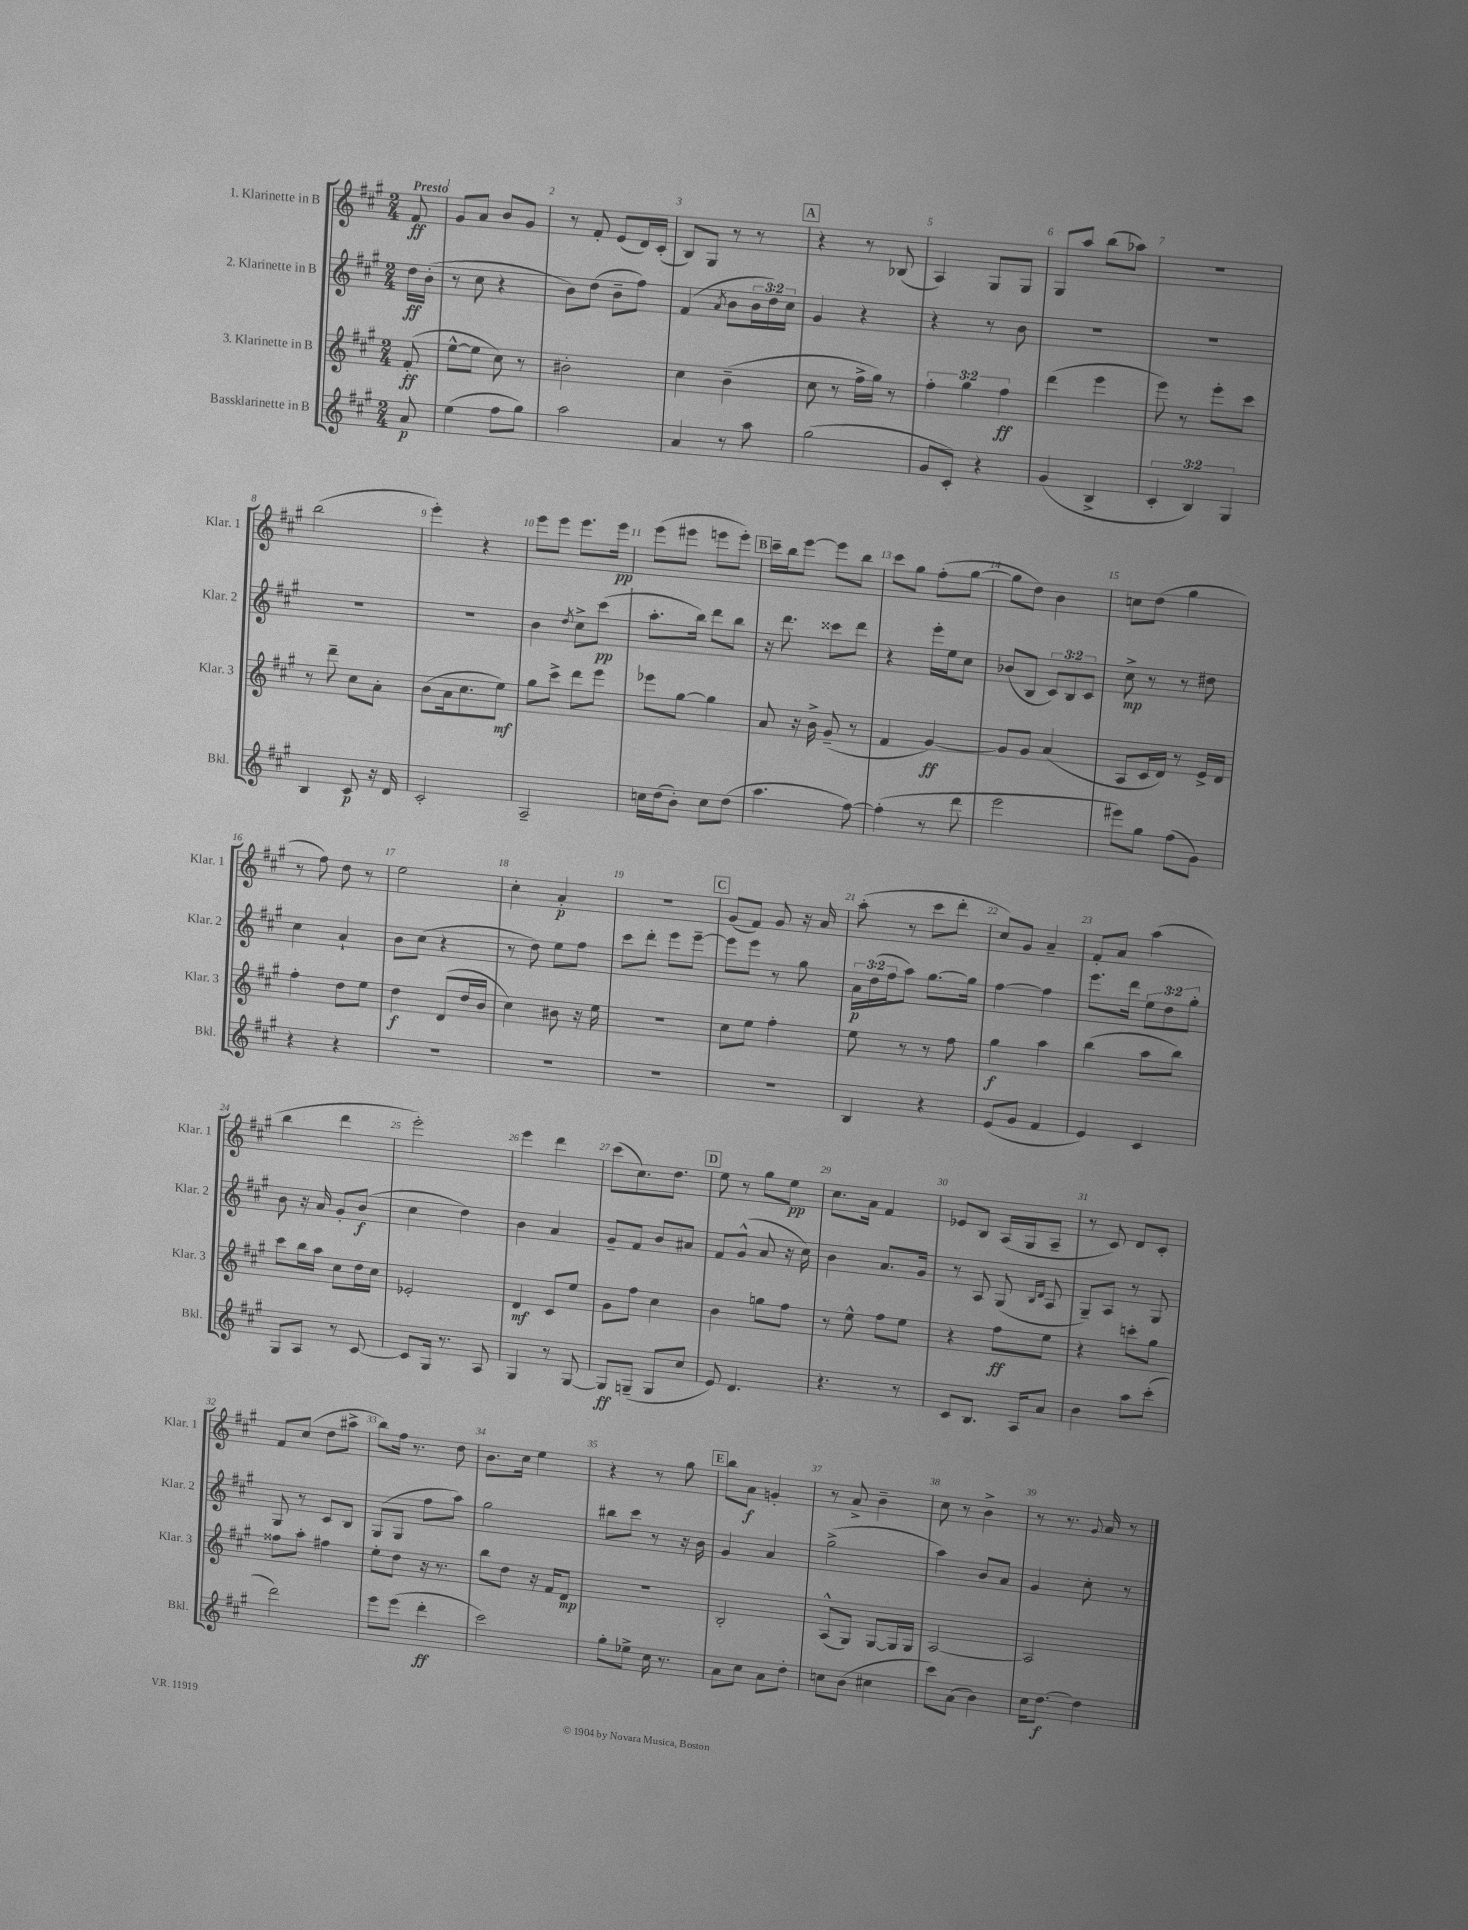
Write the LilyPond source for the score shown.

<<
\new StaffGroup <<
\new Staff = "s0" \with { instrumentName = "1. Klarinette in B" shortInstrumentName = "Klar. 1" } {
    \clef treble \key a \major \numericTimeSignature \time 2/4 \partial 8 \tempo "Presto"
    fis'8\ff |
    gis'8 a'8 b'8 gis'8 |
    r8 fis'8-. e'8( d'16) cis'16-.( |
    b8) gis8 r8 r8 |
    \mark \markup { \box "A" } r4 r8 bes8( |
    a4) gis8 gis8 |
    gis8 a''8 b''8( aes''8) |
    R2 |
    b''2( |
    e'''4-.) r4 |
    e'''8 e'''8 e'''8. e'''16\pp |
    e'''8( eis'''8 e'''8 e'''8-.) |
    \mark \markup { \box "B" } cis'''16-- b''16 e'''8~ e'''8 b''8 |
    cis'''8 gis''8 fis''8-.( gis''8~ |
    gis''8 d''8) b'4 |
    c''8 d''8( gis''4 |
    r8 fis''8) d''8 r8 |
    e''2 |
    cis''4-. a'4-.\p |
    r2 |
    \mark \markup { \box "C" } gis'8( fis'8) gis'8 r16 a'16 |
    a''8-.( r8 cis'''8 d'''8-. |
    cis''8) gis'8 a'4-- |
    fis'8-. a'8 a''4( |
    b''4 d'''4 |
    e'''2-.) |
    e'''4 d'''4 |
    cis'''8( cis''8.) d''8. |
    \mark \markup { \box "D" } e''8 r8 gis''8 e''8\pp |
    cis''8. a'16 fis'4 |
    ees'8 b8 a16( gis16 a8-- |
    r8 cis'8) d'8 cis'8-. |
    fis'8 cis''8( d''8 ais''8-> |
    b''8) fis''16 r8. d''8 |
    b'8. cis''16 e''4 |
    r4 r8 gis''8 |
    \mark \markup { \box "E" } b''8 a'8\f g'4-. |
    r8 a'8-> b'4-- |
    cis''8 r8 b'4-> |
    r8 r8. \appoggiatura { gis'8 } a'16 r8 \bar "|." |
}
\new Staff = "s1" \with { instrumentName = "2. Klarinette in B" shortInstrumentName = "Klar. 2" } {
    \clef treble \key a \major \numericTimeSignature \time 2/4 \override Staff.TupletNumber.text = #tuplet-number::calc-fraction-text \partial 8
    d''16\ff b'16-.( |
    r8 cis''8 r4 |
    b'8) d''8( b'8-- fis''8) |
    fis'4( \acciaccatura { a'8 } b'8 \tuplet 3/2 { b'16 d''16) cis''16 } |
    \mark \markup { \box "A" } gis'4 r4 |
    r4 r8 b'8 |
    R2 |
    R2 |
    R2 |
    R2 |
    b'4 \acciaccatura { d''8 } cis''8-> cis'''8\pp( |
    a''8.-. b''16) d'''8 b''8 |
    \mark \markup { \box "B" } r16 d'''8. cisis'''8 d'''8 |
    r4 e'''16-. e''16 cis''8 |
    bes'8( b8 \tuplet 3/2 { cis'8) b8 cis'8 } |
    cis''8->\mp r8 r8 dis''8 |
    cis''4 a'4-! |
    b'8 cis''8( r4 |
    r8 d''8) e''8 fis''8 |
    cis'''8 d'''8-. e'''8 e'''8~-- |
    \mark \markup { \box "C" } e'''8 e'''8 r8 gis''8 |
    \tuplet 3/2 { a'16\p d''16( fis''16 } a''8) gis''8.~ gis''16 |
    fis''4~ fis''4 |
    e'''8. d'''16 \tuplet 3/2 { e''8 d''8 gis''8-. } |
    b'8 r16 a'16 gis'8-. b'8\f( |
    cis''4 d''4) |
    b'4 a'4 |
    gis'8-- fis'8 b'8 ais'8 |
    \mark \markup { \box "D" } fis'8 gis'8-^( a'8 r16 cis''16) |
    b'4 a'8. gis'16 |
    r8 a8 gis8( \grace { b16 d'16 } a8 |
    gis8--) a8 r8 gis8 |
    gis8 r8 cis'8 b8 |
    gis8( gis8 fis''8 a''8) |
    gis''2 |
    bis''8 cis'''8 r8 r16 b'16 |
    \mark \markup { \box "E" } gis'4 a'4 |
    gis''2->( |
    a''4) b'8 a'8 |
    gis'4 cis''8-. r8 \bar "|." |
}
\new Staff = "s2" \with { instrumentName = "3. Klarinette in B" shortInstrumentName = "Klar. 3" } {
    \clef treble \key a \major \numericTimeSignature \time 2/4 \override Staff.TupletNumber.text = #tuplet-number::calc-fraction-text \partial 8
    fis'8-.\ff( |
    e''8~-^ e''8 cis''8) r8 |
    bis'2-. |
    cis''4 b'4--( |
    \mark \markup { \box "A" } cis''8 r8 fis''16-> gis''16) r8 |
    \tuplet 3/2 { fis''4-. gis''4 fis''4\ff } |
    d'''4( e'''4 |
    e'''8) r8 e'''8-. cis'''8 |
    r8 d'''8-- cis''8 a'8-. |
    b'8( a'16 cis''8. e''8\mf) |
    gis''8 cis'''8-> d'''8 e'''8 |
    ees'''8 gis''8~ gis''4 |
    \mark \markup { \box "B" } a'8 r16 b'16-> gis'8--( r8 |
    fis'4 gis'4~\ff) |
    gis'8 gis'8 a'4( |
    a8 cis'16 d'16) r8 e'16-> d'16 |
    fis''4-. d''8 e''8 |
    d''4\f d'8( d''16 b'16 |
    cis''4) bis'8 r16 e''16 |
    r2 |
    \mark \markup { \box "C" } cis''8 e''8 fis''4-. |
    e''8 r8 r8 fis''8 |
    gis''4\f a''4 |
    b''4( a''8 b''8) |
    cis'''8 b''16 a''16 cis''8 d''16 cis''16 |
    ees'2-. |
    d'4\mf cis'8 e''8 |
    gis'8 fis''8 cis''4 |
    \mark \markup { \box "D" } b'4 g''8 fis''8 |
    r8 e''8-^ fis''8 e''8 |
    r4 fis''8\ff e''8 |
    r4 c'''8-. gis''8 |
    fisis''8 a''8-. fis''4 |
    e''8-. d''8 r16 r8. |
    b''8 d''8 r16 fis'16 d'8\mp |
    r2 |
    \mark \markup { \box "E" } b2-. |
    a8-^( gis8) gis8~ gis16 gis16 |
    a2~ |
    a2 \bar "|." |
}
\new Staff = "s3" \with { instrumentName = "Bassklarinette in B" shortInstrumentName = "Bkl." } {
    \clef treble \key a \major \numericTimeSignature \time 2/4 \override Staff.TupletNumber.text = #tuplet-number::calc-fraction-text \partial 8
    a'8\p |
    e''4( fis''8 gis''8) |
    a''2 |
    a'4 r8 a''8 |
    \mark \markup { \box "A" } gis''2( |
    gis'8 cis'8-.) r4 |
    gis'4( b4-> |
    \tuplet 3/2 { cis'4-. b4) gis4 } |
    b4 cis'8\p r16 d'16 |
    cis'2-. |
    a2-- |
    c''16 d''16( b'8-.) c''8 d''8( |
    \mark \markup { \box "B" } a''4. fis''8~) |
    fis''4-.( r8 d'''8 |
    e'''2 |
    eis'''8) gis''8 fis''8( gis'8) |
    r4 r4 |
    R2 |
    R2 |
    R2 |
    \mark \markup { \box "C" } R2 |
    b4 r4 |
    e'8( gis'8 fis'4 |
    e'4) cis'4 |
    gis8 a8 r8 cis'8~ |
    cis'8 gis16 r8. a8 |
    gis4 r8 gis8~ |
    gis8\ff g8--( g8 cis''8 |
    \mark \markup { \box "D" } e'8) d'4. |
    r4. r8 |
    cis'8 b8. a16 a'8 |
    b'4 a''8 cis'''8-.( |
    d'''2) |
    e'''8 e'''8( d'''4-.\ff |
    cis'''2) |
    gis''8-. ees''8-> cis''16 r8. |
    \mark \markup { \box "E" } a'8 cis''8 a'8 d''8-. |
    c''8 b'8( cis''4 |
    cis'''8) a'8( b'4) |
    cis''16 d''8.~\f d''4 \bar "|." |
}
>>
>>
\layout { \context { \Score \override BarNumber.break-visibility = ##(#f #t #t) barNumberVisibility = #all-bar-numbers-visible } }
